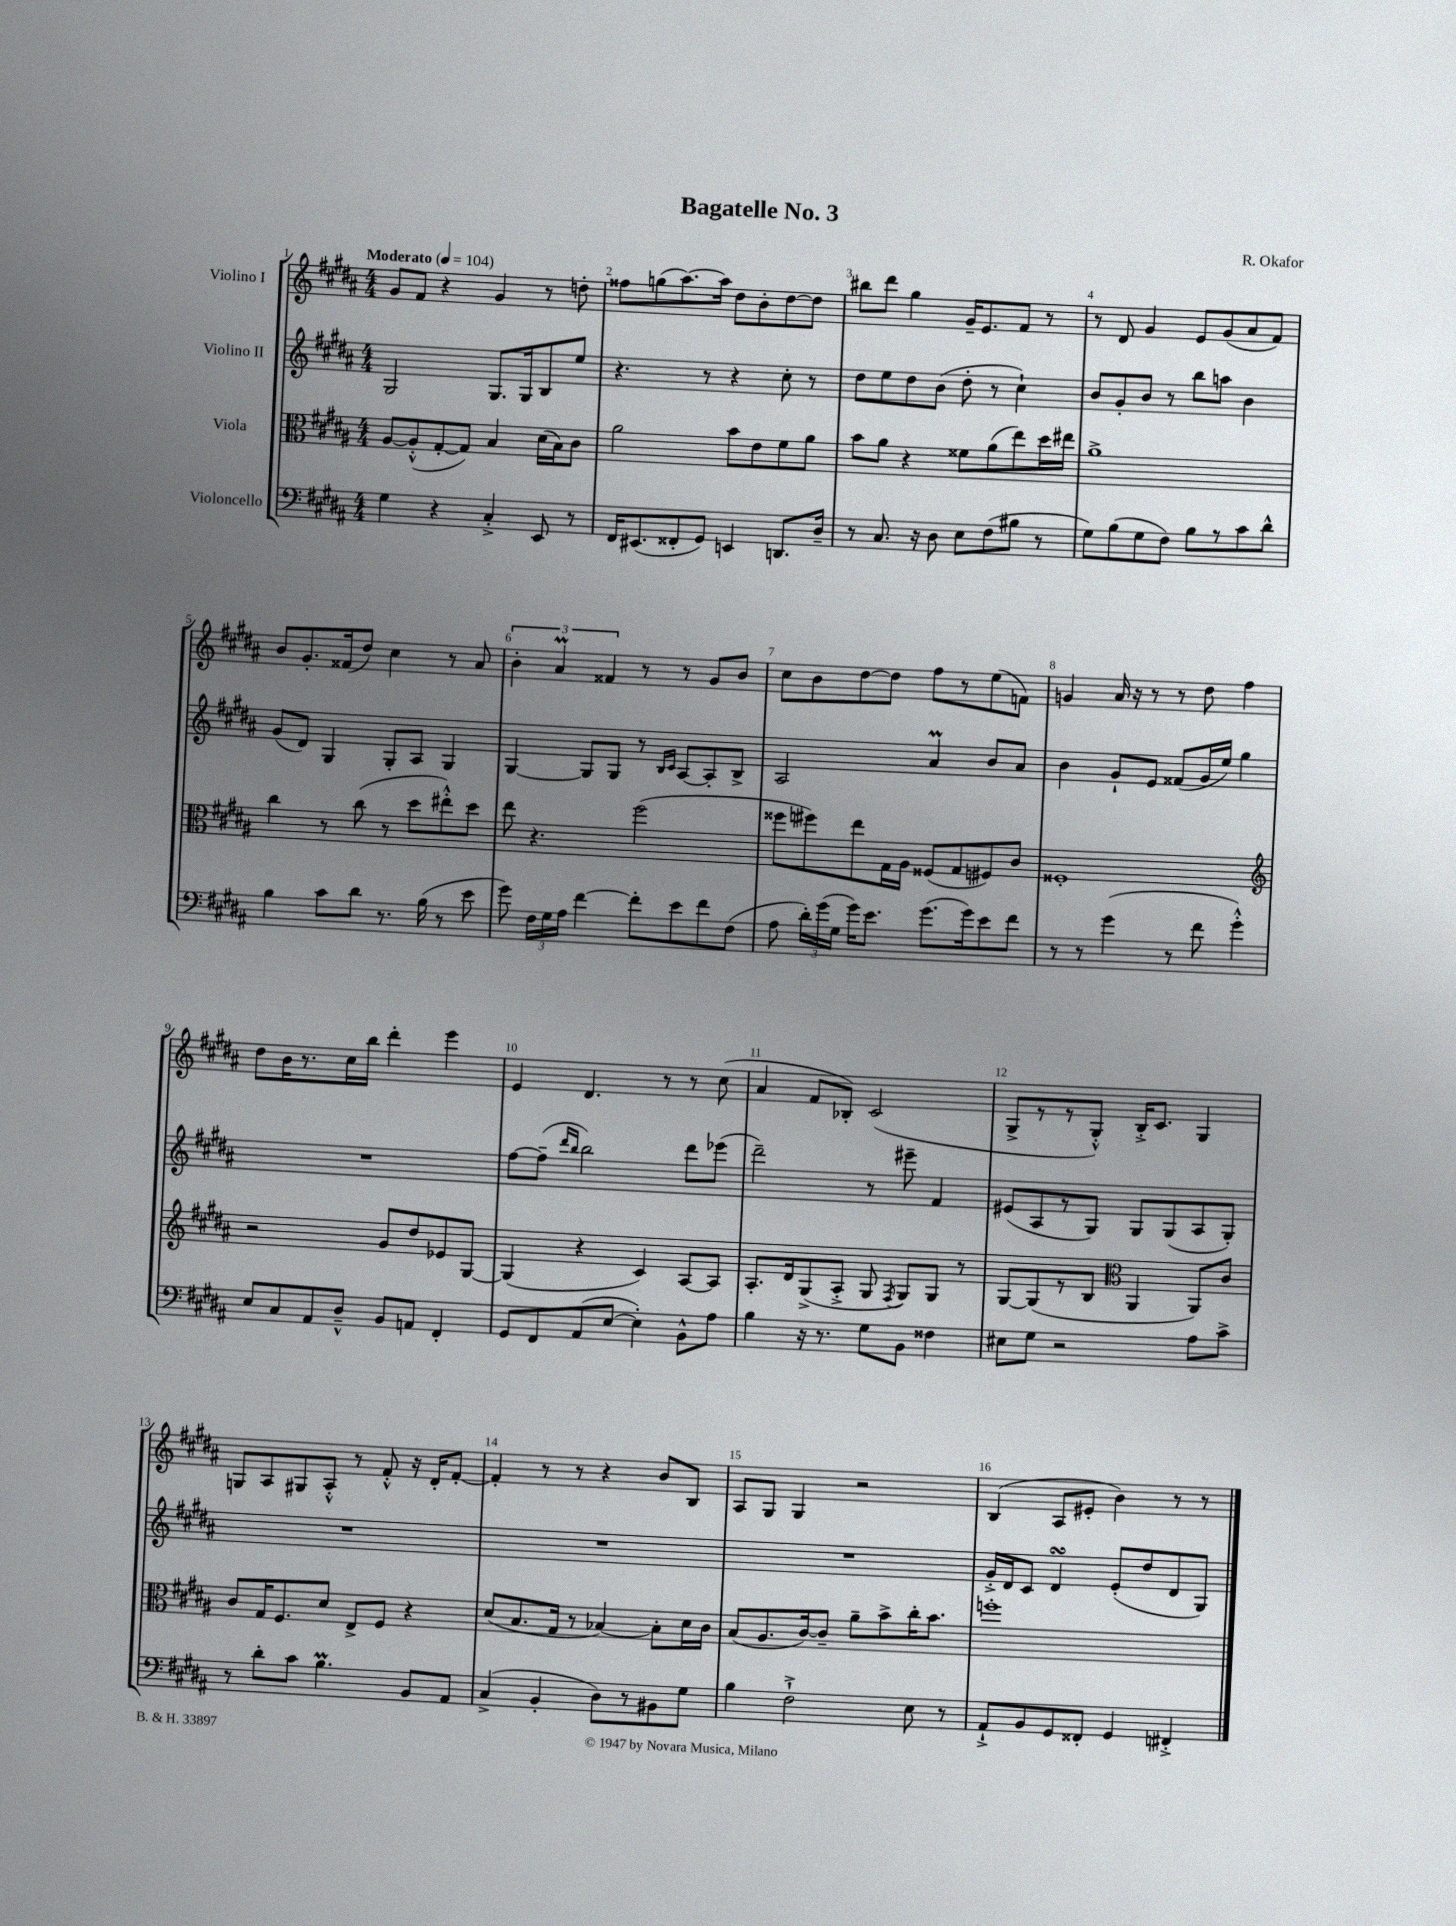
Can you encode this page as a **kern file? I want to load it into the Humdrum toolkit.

**kern	**kern	**kern	**kern
*staff4	*staff3	*staff2	*staff1
*clefF4	*clefC3	*clefG2	*clefG2
*k[f#c#g#d#a#]	*k[f#c#g#d#a#]	*k[f#c#g#d#a#]	*k[f#c#g#d#a#]
*M4/4	*M4/4	*M4/4	*M4/4
*MM104	*MM104	*MM104	*MM104
4G#\	[8A#/L	2G#/	8g#/L
.	(8A#'^^/]	.	8f#/J
4r	[8G#'/	.	4r
.	8G#/]J)	.	.
4C#'^/	4B/	8.G#/L	4g#/
.	.	16G#/k	.
8EE/	(16d#\LL	8B/	8r
.	16B\J)	.	.
8r	8c#\J	8ee/J	8dd'\
=	=	=	=
16FF#/LK	2a#\	4.r	8ff##\L
(8.EE#/	.	.	.
.	.	.	(8gg\
8FF##'/	.	.	[8.aa#\)
8GG#/J)	.	8r	.
.	.	.	16aa#\]Jk
4EE/	8b\L	4r	8dd#\L
.	8e\	.	8b'\
8.DD/L	8f#\	8cc#'\	[8dd#\
.	8a#\J	8r	8dd#\]J
16D#~/Jk	.	.	.
=	=	=	=
8r	8b\L	8dd#\L	8bb#\L
8.C#/	8a#\J	8ee\	8ddd#\J
.	4r	8dd#\	4gg#\
16r	.	.	.
8D#\	.	(8b\J	.
8E\L	8f##\L	8dd#'\	16g#~/LK
.	.	.	8.e/
(8F#\	(8a#\	8r	.
8B#\J	8ee\)	4cc#`\)	8f#/J
8r	16dd#\L	.	8r
.	16ee#\JJ	.	.
=	=	=	=
8G#\L)	1a#^	8b/L	8r
(8B\	.	8g#'/	8d#/
8G#\	.	8b/J	4g#/
8F#\J)	.	8r	.
8B\L	.	8bb\L	8e/L
8r	.	8aa\J	(8g#/
8c#\	.	4b\	8a#/
8d#^^\J	.	.	8f#/J)
=	=	=	=
4B\	4cc#\	(8g#/L	8b/L
.	.	8d#/J)	8.g#'/
8c#\L	8r	4G#/	.
.	.	.	(16f##/k
8d#\J	(8cc#\	.	8dd#/J)
8.r	8r	8G#'/L	4cc#\
.	8dd#\L	8A#/J	.
(16B\	.	.	.
8r	8ee#'^^\)	4G#/	8r
8e\	8dd#\J	.	8a#/
=	=	=	=
8g#\)	8ee\	[4G#/	6b'\
24F#\LL	4.r	.	.
24G#\	.	.	6a#/
24A#\JJ	.	.	.
[4f#\	.	8G#/]L	.
.	.	.	6f##/
.	.	8G#/J	.
8f#'\]L	(2ff#\	8r	8r
.	.	16qqB/LL	.
.	.	16qqc#/JJ	.
8e\	.	[8A#/L	8r
8f#\	.	8A#'/]	8g#/L
(8F#\J	.	8B^/J	8b/J
=	=	=	=
8A#\	8ff##\L	2A#/	8cc#\L
24d#'\LL)	8ff#\)	.	8b\
(24g#\	.	.	.
24G#\JJ	.	.	.
16g#\LK)	8ee\	.	[8dd#\
8.e\J	.	.	.
.	16G#\L	.	8dd#\]J
.	16A#\JJ	.	.
(8.g#\L	(8F##/L	4a#/	8ff#\L
.	8G#/	.	8r
16g#\k)	.	.	.
8e\	8F#/)	8b/L	(8ee\
8f#\J	8c#/J	8a#/J	8f\J)
=	=	=	=
8r	1F##'	4b\	4g/
8r	.	.	.
(4g#\	.	8g#`/L	16a#/
.	.	.	16r
.	.	8e/J	8r
8r	.	(8f##/L	8r
8f#\	.	16g#/L	8dd#\
.	.	16ee/JJ)	.
4g#'^^\)	.	4gg#\	4ff#\
=	=	=	=
*	*clefG2	*	*
8E/L	2r	1r	8dd#\L
8C#/	.	.	16b\K
.	.	.	8.r
8AA#/	.	.	.
8D#~^^/J	.	.	16cc#\L
.	.	.	16bb\JJ
8BB/L	8g#/L	.	4ddd#'\
8AA/J	8dd#/	.	.
4FF#'/	8e-/	.	4eee\
.	[8G#/J	.	.
=	=	=	=
8GG#/L	(4G#/]	[8ff#\L	4e/
8FF#/	.	(8ff#~\]J	.
.	.	16qqddd#/LL	.
.	.	16qqbb/JJ	.
(8AA#/	4r	2bb\)	4.d#/
[8E/J	.	.	.
4E'\])	4c#/)	.	.
.	.	.	8r
8BB^^\L	[8A#/L	8ddd#\L	8r
8A#\J	8A#/]J	(8eee-\J	(8cc#\
=	=	=	=
4B\	8.A#'/L	2ddd#~\)	4a#/
.	16d#/k	.	.
16r	(8G#^/	.	8f#/L
8.r	.	.	.
.	8A#'^/J	.	8B-'/J)
8G#\L	8G#/	8r	(2c#/
.	8qF#/	.	.
8BB\J	8G#/L)	8eee#~\	.
4F##\	8G#/J	4f#/	.
.	8r	.	.
=	=	=	=
8E#\L	[8G#/L	(8e#/L	8G#^/L
8G#\J	(8G#/]	8A#/	8r
2r	8r	8r	8r
.	8B/J	8G#/J)	8G#'^^/J)
*	*clefC3	*	*
.	4AA#/	8G#/L	16B'^/LK
.	.	.	8.c#/J
.	.	(8G#/	.
8A#\L	8AA#/L)	8A#/	4G#/
8c#^\J	8c#/J	8G#'/J)	.
=	=	=	=
8r	8c#/L	1r	8G/L
8d#'\L	16G#/K	.	8A#/
.	8.F#/	.	.
8c#\J	.	.	8G#/
4.B\	8d#/J	.	8A#'^^/J
.	8E^/L	.	8r
.	8F#/J	.	8f#'^^/
8BB/L	4r	.	16r
.	.	.	16d#'/LK
8AA#/J	.	.	[8f#'/J
=	=	=	=
(4C#^/	(8d#/L	1r	4f#'/]
.	8.B/	.	.
4BB'/	.	.	8r
.	16G#/Jk	.	.
.	8r	.	8r
8D#\L)	[4B-/)	.	4r
8r	.	.	.
8BB#\	8B-'\]L	.	8b/L
8G#\J	16d#\L	.	8B/J
.	16c#\JJ	.	.
=	=	=	=
4B\	(8B/L	1r	8A#/L
.	8.A#/	.	8G#/J
2F#`^\	.	.	4G#/
.	[16c#/k)	.	.
.	8c#~/]J	.	.
.	8a#~\L	.	2r
.	8b^\	.	.
8E\	16cc#'\K	.	.
.	8.b\J	.	.
8r	.	.	.
=	=	=	=
8AA#`^/L	1ff'	16g#'^/LL	(4B/
.	.	16d#/J	.
8BB/	.	8c#/J	.
8GG#/	.	4d#/	8A#/L
8FF##'/J	.	.	8e#'/J
4GG#/	.	(8e'/L	4b\)
.	.	8dd#/	.
4FF#'^/	.	8d#/	8r
.	.	8G#/J)	8r
==	==	==	==
*-	*-	*-	*-
